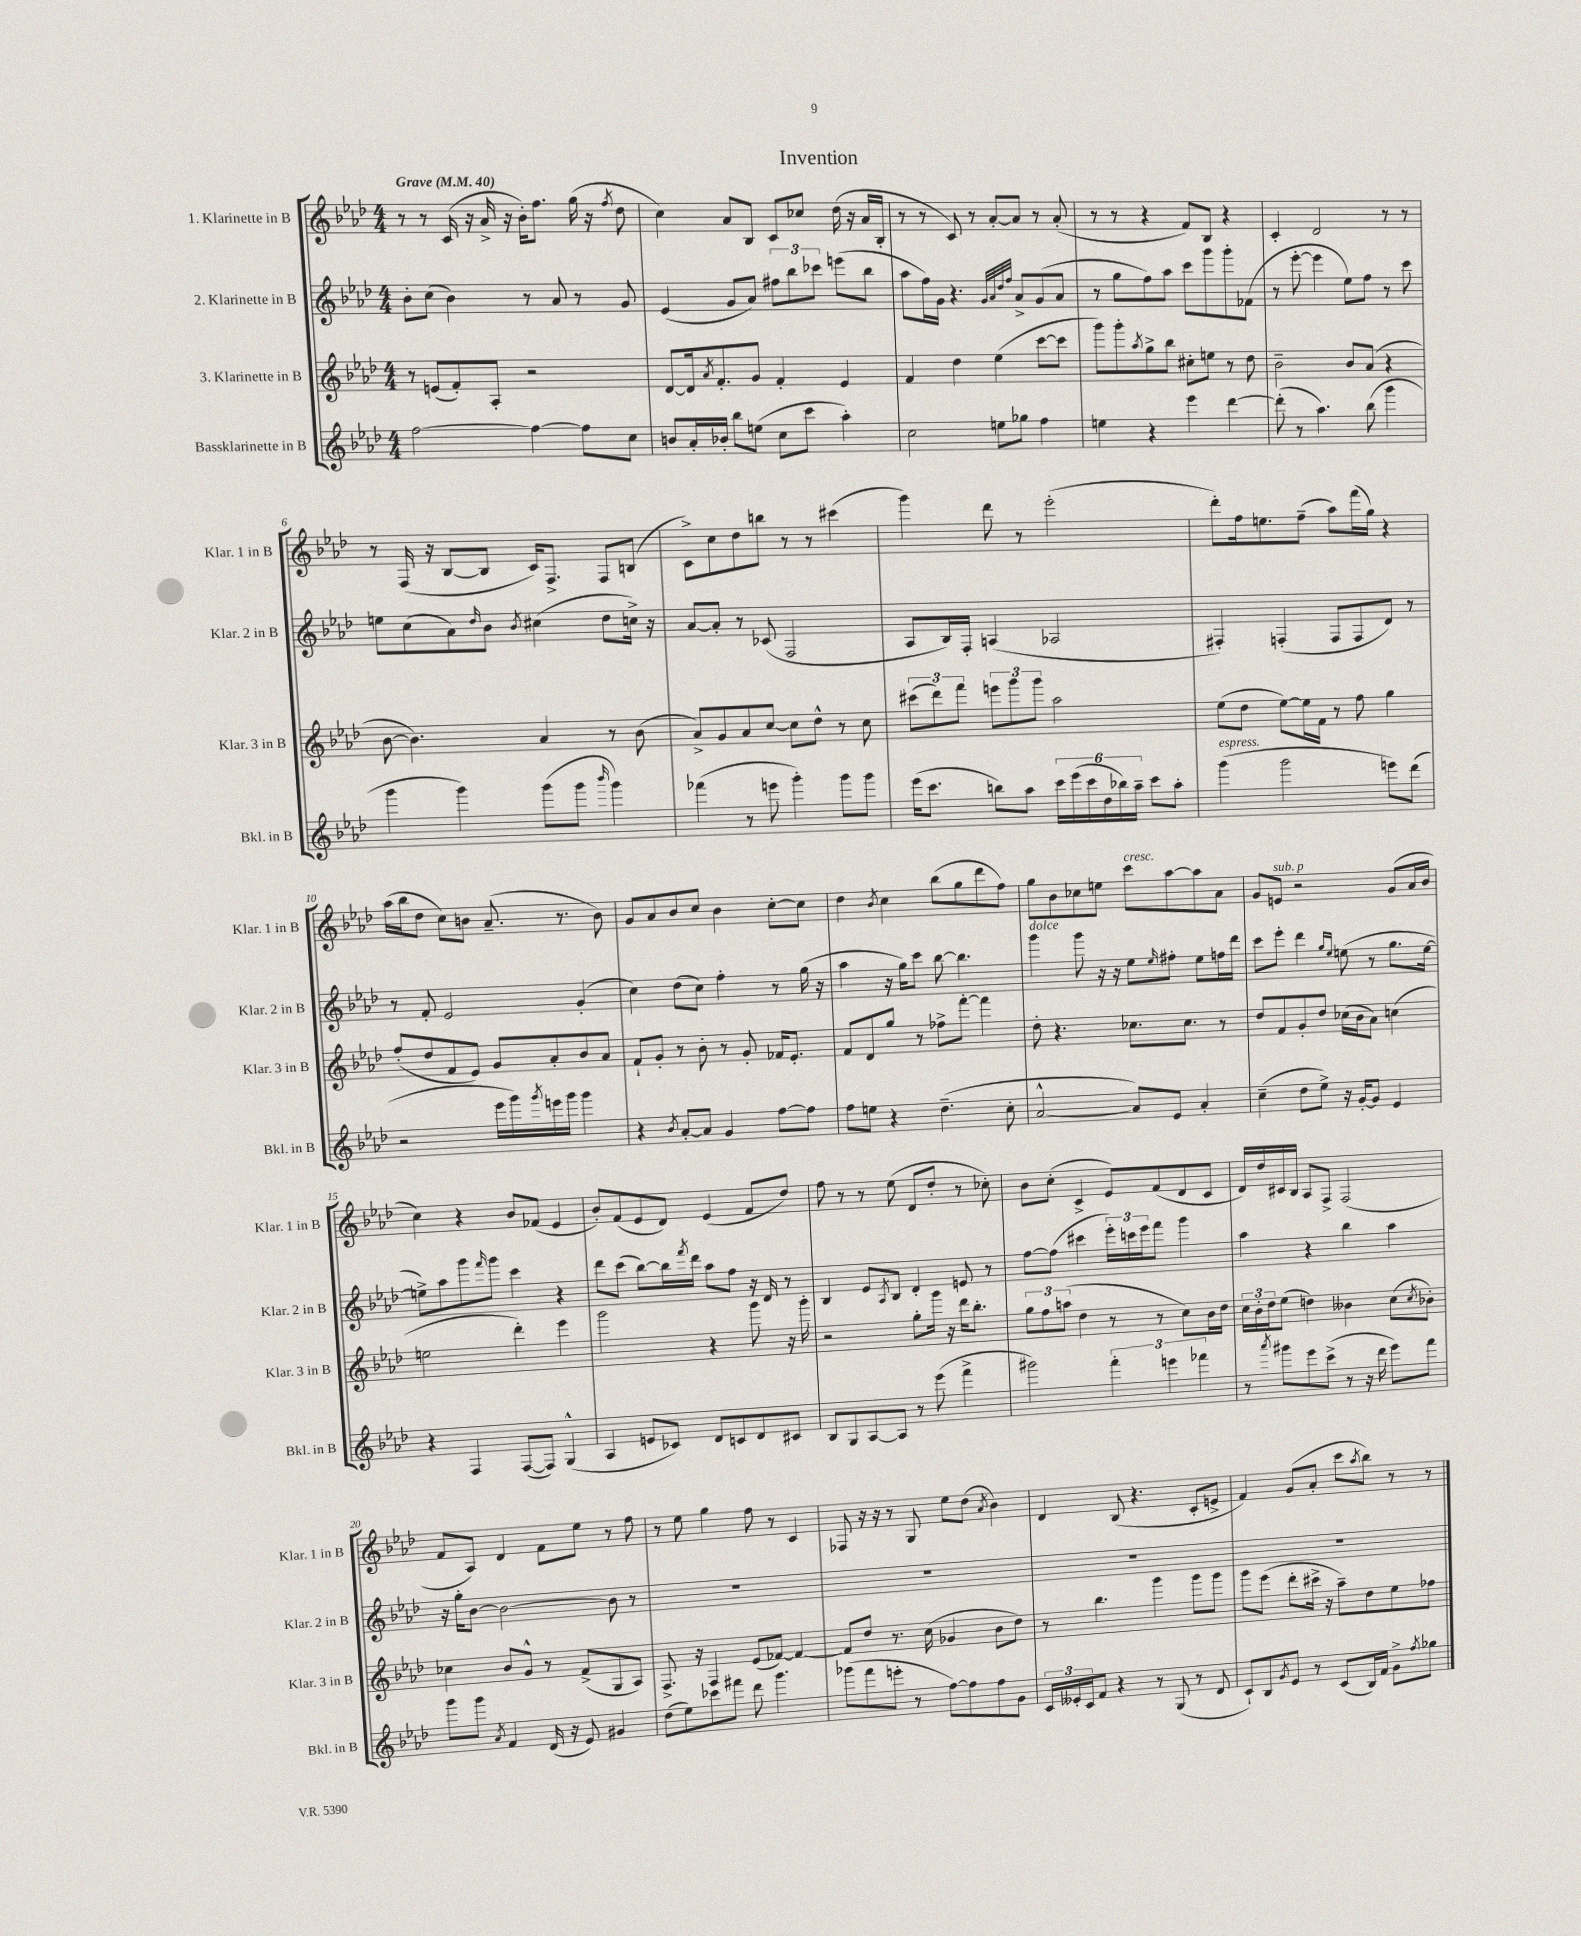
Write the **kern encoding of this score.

**kern	**kern	**kern	**kern
*part4	*part3	*part2	*part1
*staff4	*staff3	*staff2	*staff1
*I"Bassklarinette in B	*I"3. Klarinette in B	*I"2. Klarinette in B	*I"1. Klarinette in B
*I'Bkl. in B	*I'Klar. 3 in B	*I'Klar. 2 in B	*I'Klar. 1 in B
*clefG2	*clefG2	*clefG2	*clefG2
*k[b-e-a-d-]	*k[b-e-a-d-]	*k[b-e-a-d-]	*k[b-e-a-d-]
*M4/4	*M4/4	*M4/4	*M4/4
*MM40	*MM40	*MM40	*MM40
=1	=1	=1	=1
!	!	!	!LO:TX:a:B:t=Grave
[2ff\	8r	8b-'\L	8r
.	(8en/L	(8cc\J	8r
.	8f'/)	4b-\)	(16c/
.	.	.	16r
.	8A-'/J	.	16a-^/
.	.	.	16r
4ff\_	2r	8r	16b-'\KL)
.	.	.	8.ff\J
.	.	8a-/	.
8ff\L]	.	8r	(16gg\
.	.	.	16r
.	.	.	8qff/
8cc\J	.	8g/	8dd-\
=2	=2	=2	=2
8bn/L	[8d-/L	(4e-/	4cc\)
16a-'/L	16d-/k]	.	.
.	8qa-/	.	.
16b-X'/JJ	8.f'/	.	.
8bb-\L	.	8g/L	8a-/L
(8een\J	8g/J	8a-/J)	8B-/J
8cc\L	4f'/	12ff#X\L	8c/L
.	.	12bb-\	.
8ccc\J	.	.	8cc-X/J
.	.	12ccc-X\J	.
4aa-'\)	4e-/	(8eeen\L	(16dd-\
.	.	.	16r
.	.	8bb-\J	16a-/LL
.	.	.	16B-'/JJ
=3	=3	=3	=3
2cc\	4f/	8aa-\L	8r
.	.	16ff\L)	8r
.	.	16g\JJ	.
.	4dd-\	4.r	8c/)
.	.	.	8r
8een\L	(4ee-\	.	[8a-'/L
.	.	32qqg/LLL	.
.	.	32qqa-/	.
.	.	32qqdd-/	.
.	.	32qqff/JJJ	.
8gg-X\J	.	8a-^/L	8a-/J]
4ff\	[8ccc\L	(8g/	8r
.	8ccc\J]	8a-/J	(8a-'/
=4	=4	=4	=4
4een\	8ggg\L)	8r	8r
.	8ggg'\	8gg\L	8r
.	8qaa-/	.	.
4r	8gg^\	8ff\)	4r
.	8bb-\J	8aa-\J	.
4eee-\	8cc#X'\L	8ccc\L	8f/L)
.	8een\J	8ggg\	8B-/J
[4ddd-\	8r	8ggg'\	4r
.	8dd-\	(8f-X\J	.
=5	=5	=5	=5
(8ddd-'\]	2b-~\	8r	4c'/
8r	.	[8eee-'\	.
4.aa-\)	.	4eee-\]	2d-/
.	8b-/L	8ee-\L)	.
(8bb-\	(8a-/J	8ff\J	.
4ggg\	4r	8r	8r
.	.	8ccc\	8r
!!LO:LB:g=z
=6	=6	=6	=6
4ggg\	[8b-\	8een\L	8r
.	4.b-\])	(8cc\	(16F/
.	.	.	16r
4ggg\)	.	8a-\)	[8B-/L
.	.	16qqdd-/	.
.	.	8b-\J	8B-/J]
.	.	8qb-/	.
(8ggg\L	4a-/	(4cc#X\	16c/KL)
.	.	.	8.F^/J
8ggg\J	.	.	.
16qqbbb-/	.	.	.
4ggg\)	8r	8dd-\L	8F/L
.	(8b-\	16ccn^\Jk)	(8Bn/J
.	.	16r	.
=7	=7	=7	=7
(4fff-X\	8a-^/L)	[8a-/L	8c^\L)
.	8g/	8a-'/J]	8cc\
8r	8a-/	8r	8dd-\
8eeen\	[8cc/J	(8c-X/	8bbn\J
4ggg'\)	8cc\L]	2F/	8r
.	8dd-^^\J	.	8r
8ggg\L	8r	.	(4ccc#X\
8ggg\J	8cc\	.	.
=8	=8	=8	=8
(16eee-\KL	(12ccc#X\L	8A-/L	4ggg\)
8.ccc\J	.	.	.
.	12ddd-\)	.	.
.	.	16B-/L)	.
.	12fff\J	.	.
.	.	16F'/JJ	.
8bbn\L)	12eeen\L	(4An/	8ddd-\
.	12ggg\	.	.
8aa-\J	.	.	8r
.	12ggg\J	.	.
24ccc\LL	2aa-\	2A-X/	(2eee-'\
(24eee-\	.	.	.
24ccc\	.	.	.
24dd-\	.	.	.
24bb-X\)	.	.	.
24aa-~\JJ	.	.	.
8ccc\L	.	.	.
8aa-'\J	.	.	.
=9	=9	=9	=9
!LO:TX:a:i:t=espress.	!	!	!
(4ggg\	(8ee-\L	4F#X'/)	8ddd-'\L)
.	8dd-\J	.	16ff\k
.	.	.	8.een\
2ggg\	[8ee-\L)	(4Fn'/	.
.	16ee-\L]	.	(8ff~\J
.	16f\JJ	.	.
.	8r	8F/L	8aa-\L)
.	8ff\	8F/	(16fff\L
.	.	.	16gg\JJ)
8eeen\L)	4gg\	8d-/J)	4r
(8ddd-\J	.	8r	.
!!LO:LB:g=z
=10	=10	=10	=10
2r	(8ff'/L	8r	(16aa-\LL
.	.	.	16bb-\J
.	8dd-/	8f'/	8dd-\J
.	8f/	2e-/	8cc\L)
.	8e-/J)	.	8bn\J
16eee-\LL	8g/L	.	(8.a-~/
16ggg\)	.	.	.
8qggg/	.	.	.
16eeen\	8a-'/	.	.
16ggg\JJ	.	.	8.r
4ggg\	8b-/	(4g'/	.
.	8a-/J	.	8b\)
=11	=11	=11	=11
4r	8f`/L	4cc\)	8g/L
.	8g'/J	.	8a-/
8qb-/	.	.	.
[8a-'/L	8r	(8dd-\L	8b-/
8a-/J]	8b-'\	8cc\J)	8cc/J
4g/	8r	4ff'\	4b-\
.	8g'/	.	.
[8ff\L	16f-X/KL	8r	[8cc'\L
.	8.e-'/J	.	.
8ff\J]	.	(16gg\	8cc\J]
.	.	16r	.
=12	=12	=12	=12
8ff\L	8f/L	4aa-\	4dd-\
8een\J	8d-/	.	.
.	.	.	8qb-/
4r	8gg/J	16r	4cc\
.	.	16gg\KL)	.
.	8r	8ccc\J	.
(4.dd-~\	8ff-X^\L	[8bb-\	(8bb-\L
.	[8fff'\J	4.bb-\]	8gg\
.	4fff\]	.	8ddd-\
8cc'\	.	.	8ff\J)
=13	=13	=13	=13
!	!	!LO:TX:a:i:t=dolce	!
[2a-^^/	8dd-'\	4ggg\	8gg\L
.	4.r	.	8b-\
.	.	8ggg\	8cc-X\
.	.	16r	8een\J
.	.	16r	.
!	!	!	!LO:TX:a:i:t=cresc.
8a-/L])	8.cc-X\L	8ee-\L	8ccc\L
.	.	16qqee-/	.
8e-/J	.	8ff#X'\J	[8aa-\
.	8.cc-\J	.	.
4a-'/	.	8ee-\L	8aa-\]
.	8r	16ffn\L	8a-\J
.	.	16ddd-\JJ	.
=14	=14	=14	=14
(4cc~\	8dd-/L	8ccc\L	8g/L
!	!	!	!LO:TX:a:i:t=sub. p
.	8f/	8eee-'\J	8en/J
8dd-\L	8g'/	4ddd-\	2r
8ee-^\J)	8dd-/J	.	.
.	.	16qqgg/LL	.
.	.	16qqee-/JJ	.
16r	(16cc-X\LL	(8een\	.
[16g'/KL	16b-\J	.	.
8g/J]	8a-\J)	8r	.
4e-/	(4ccn\	8.gg\L	(8g/L
.	.	.	16a-/L
.	.	[16ee\Jk	16b-/JJ
!!LO:LB:g=z
=15	=15	=15	=15
4r	2een\	8een^\L])	4cc\)
.	.	8aa-\	.
4F/	.	8ggg\	4r
.	.	16qqfff/	.
.	.	8ggg\J	.
([8F/L	4ddd-'\)	4ccc\	8b-/L
8F/J])	.	.	(8f-X/J
(4G^^/	4eee-\	4r	4e-/
=16	=16	=16	=16
4A-/	2ggg\	8ddd-\L	8b-'/L)
.	.	(8ccc\J	(8f/
8en/L	.	[8bb-\L)	8e-/
8c-X/J)	.	16bb-\L]	8d-/J)
.	.	8qfff/	.
.	.	16ddd-\JJ	.
8d-/L	4r	8aa-\L	(4e-/
8cn/	.	8ff\J	.
8d-/	8ggg\	16r	8f/L
.	.	16d-/	.
8c#X/J	16r	8r	8dd-/J)
.	16ggg'\	.	.
=17	=17	=17	=17
8B-/L	2r	4B-/	8ff\
8G/	.	.	8r
[8A-/	.	8e-/L	8r
.	.	8qA-/	.
8A-/J]	.	8B-/J	(8ee-\
8r	8gg'\L	4d-'/	8d-/L
(8eee-\	16ggg\Jk	.	8dd-'/J
.	16r	.	.
4fff^\	16ddd-\KL	8en/	8r
.	8.bb-'\J	.	.
.	.	8r	8cc-X'\)
=18	=18	=18	=18
2ggg#X\)	12gg\L	[8ff\L	8b-\L
.	12ff\	.	.
.	.	(8ff\J]	(8cc'\J
.	(12aan\J	.	.
.	4dd-\	4ccc#X\	4c^/
6fff'\	8r	24eee-'\LL)	8e-/L)
.	.	24cccn\	.
.	.	24eee-\J	.
.	8r	8fff\J	(8f/
6eeen\	.	.	.
.	8cc\L)	4ggg\	8d-/
6fff-X\	.	.	.
.	16b-\L	.	8c/J
.	16dd-\JJ	.	.
=19	=19	=19	=19
8r	24cc\LL	4aa-\	16d-/LL)
.	24b-'\	.	.
.	.	.	16dd-/
.	24dd-\J	.	.
8qaaa-/	.	.	.
8ggg#X\L	(8ee-\J	.	16c#X/
.	.	.	16B-/JJ
8eee-\	4ddn\)	4r	8A-/L
(8ccc^\J	.	.	8F^/J
8r	4b--X\	4bb-\	(2F/
16r	.	.	.
16ddd-\	.	.	.
8eee-\L)	(8cc\L	4aa-\	.
.	8qcc/	.	.
8fff\J	8b-X'\J)	.	.
!!LO:LB:g=z
=20	=20	=20	=20
8ggg\L	4cc-X\	16r	8f/L
.	.	16gg'\KL	.
8ggg\J	.	[8b-\J	8A-/J)
8qa-/	.	.	.
4f/	8b-/L	2b-\_	4d-/
.	8g^^/J	.	.
(16d-/	8r	.	8f\L
16r	.	.	.
8e-/)	(8f^/L	.	8ee-\J
4g#X/	8G/	8b-\]	8r
.	8A-/J)	8r	8ff\
=21	=21	=21	=21
(8dd-\L	8.F^/	1r	8r
8ee-\)	.	.	8ee-\
.	16r	.	.
8ccc-X\	4F/	.	4gg\
8fff#X\J	.	.	.
8ddd-\	(8e-/L	.	8ff\
4.ggg\	[8f-X/J)	.	8r
.	4f-/_	.	4c/
=22	=22	=22	=22
(8ggg-X\L	8f-/L]	1r	8F-X/
8fff\	8dd-/J	.	16r
.	.	.	16r
8eeen'\J	8.r	.	8r
8r	.	.	8G/
.	(16cc\	.	.
[8ff\L)	4g-X/	.	8ee-\L
8ff\]	.	.	(8dd-\J
.	.	.	8qa-/
8ff\	8b-\L	.	4b-\)
8g\J	8dd-\J)	.	.
=23	=23	=23	=23
24c/LL	8r	1r	4d-/
24e--X'/	.	.	.
24c/J	.	.	.
8f/J	4.bb-\	.	.
4r	.	.	(8B-/
.	.	.	4.r
8r	4ggg\	.	.
(8G/	.	.	.
8r	8ggg\L	.	8c'/L
8d-/	8ggg\J	.	8en^/J
=24	=24	=24	=24
8c`/L)	8ggg\L	1r	4f/)
8B-/	(8eee-\J	.	.
8qg/	.	.	.
8e-/J	8ddd-'\L	.	(8g/L
8r	16ccc#X^\Jk	.	8a-'/J
.	16r	.	.
(8c/L	8aa-~\L)	.	8ccc\L
.	.	.	8qaa-/
16B-/L)	8dd-\	.	8bb-\J)
16f/JJ	.	.	.
8g^\L	8ee-\	.	8r
8qff/	.	.	.
8gg-X\J	8ff-X\J	.	8r
==	==	==	==
*-	*-	*-	*-
